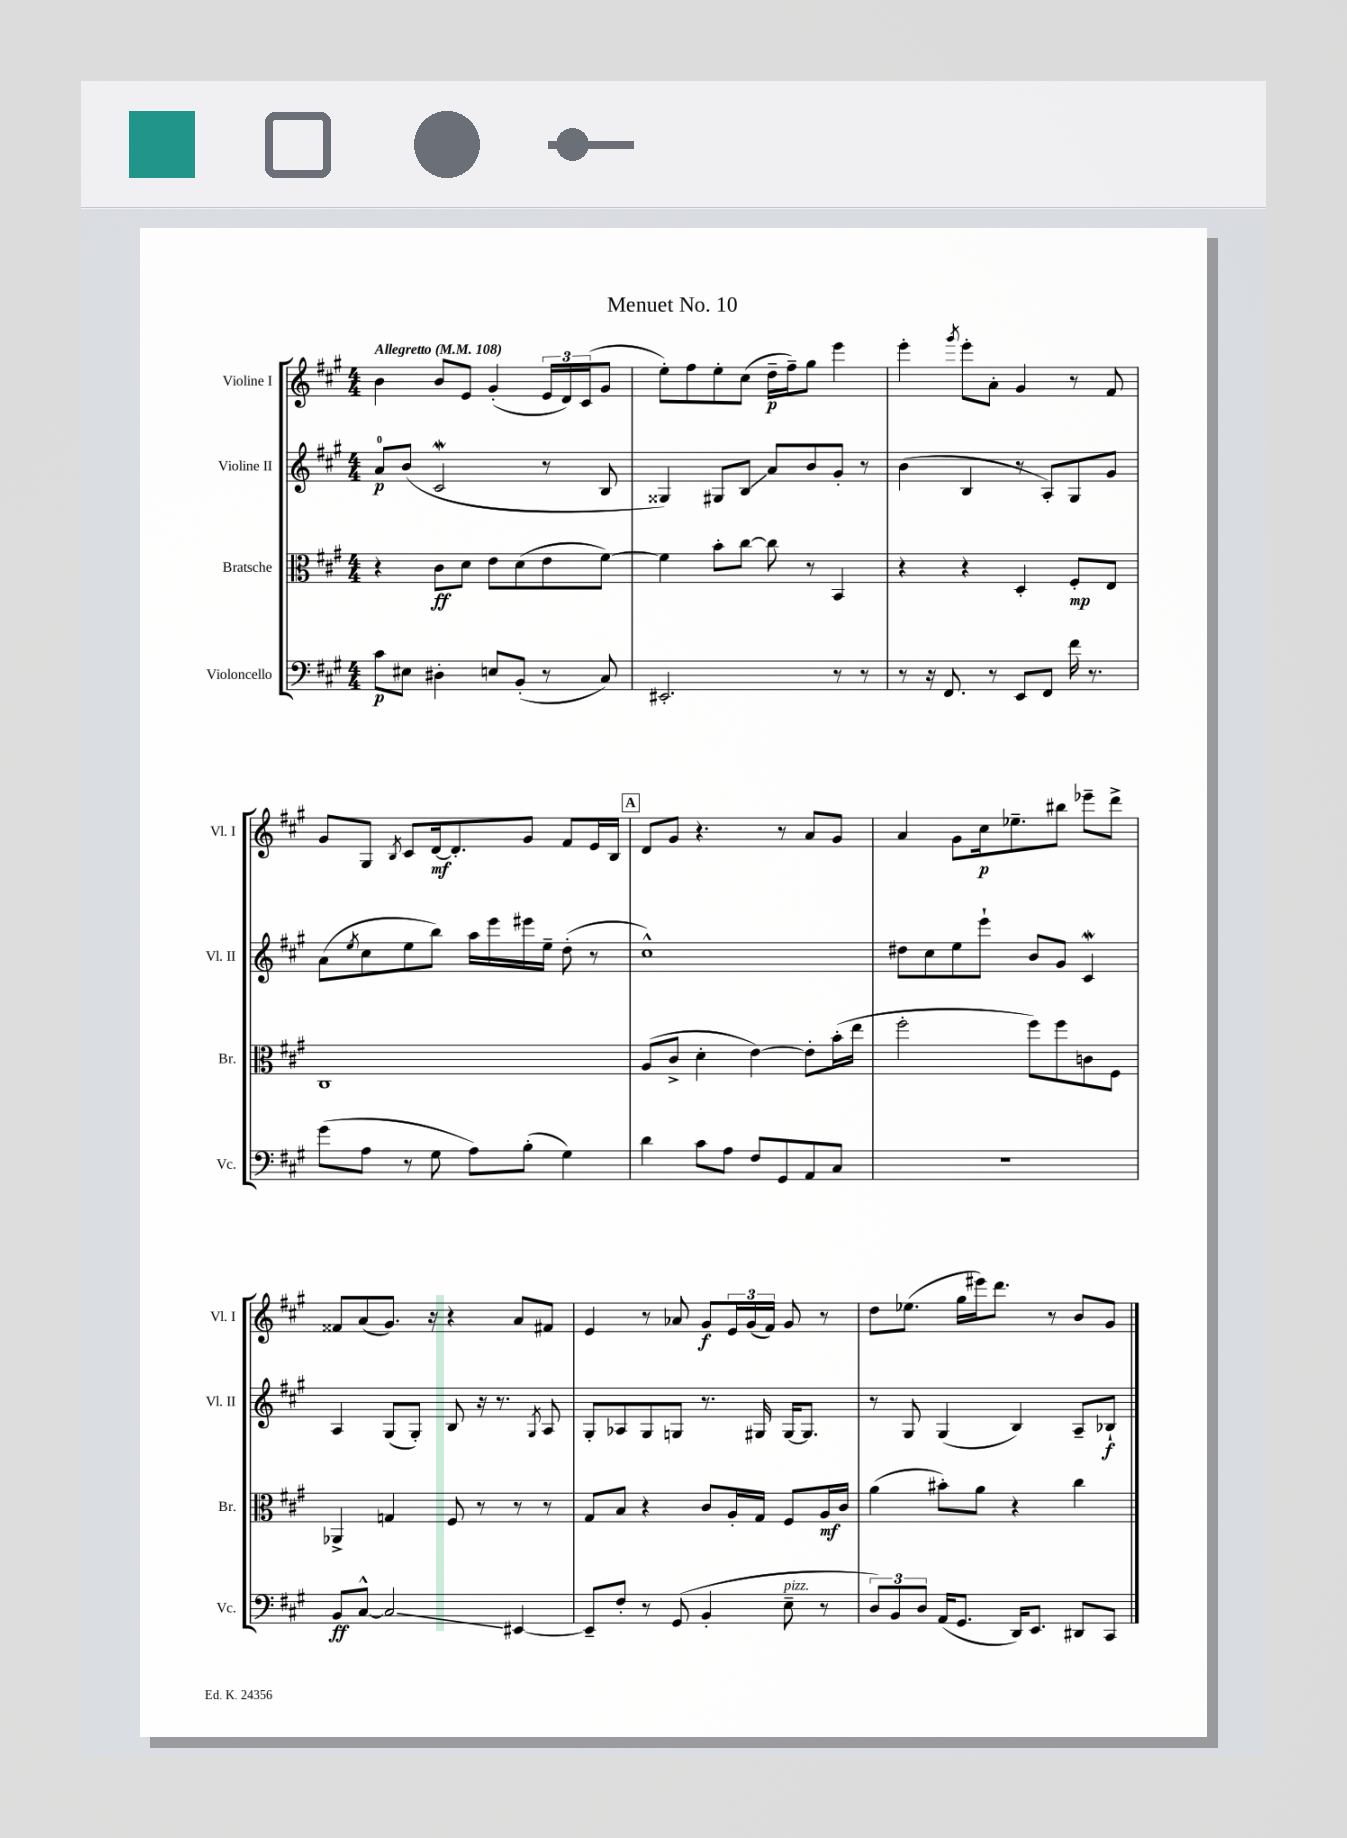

**kern	**kern	**kern	**kern
*staff4	*staff3	*staff2	*staff1
*clefF4	*clefC3	*clefG2	*clefG2
*k[f#c#g#]	*k[f#c#g#]	*k[f#c#g#]	*k[f#c#g#]
*M4/4	*M4/4	*M4/4	*M4/4
*MM108	*MM108	*MM108	*MM108
8c#	4r	8a	4b
8E#	.	(8b	.
4D#'	8c#	2c#	8b
.	8d	.	8e
8E	8e	.	(4g#'
(8BB'	(8d	.	.
8r	8e	8r	24e
.	.	.	24d)
.	.	.	(24c#
8C#)	[8f#)	8B	8g#
=	=	=	=
2.EE#'	4f#]	4G##)	8ee')
.	.	.	8ff#
.	8b'	8G#	8ee'
.	[8cc#	8B	(8cc#
.	8cc#]	8a	16dd~
.	.	.	16ff#~)
.	8r	8b	8gg#
8r	4BB	8g#'	4eee
8r	.	8r	.
=	=	=	=
8r	4r	(4b	4eee'
16r	.	.	.
8.FF#	.	.	.
.	.	.	8qggg#
.	4r	4B	8eee'
8r	.	.	8a'
8EE	4D'	8r	4g#
8FF#	.	8A')	.
16f#	8F#'	8G#	8r
8.r	.	.	.
.	8E	8g#	8f#
=	=	=	=
(8g#	1C#	(8a	8g#
.	.	8qee	.
8A	.	8cc#	8G#
.	.	.	8qB
8r	.	8ee	8c#
8G#	.	8bb)	[16d
.	.	.	8.d']
8A)	.	16aa	.
.	.	16eee	.
(8B'	.	16eee#	8g#
.	.	16ee~	.
4G#)	.	(8dd'	8f#
.	.	8r	16e
.	.	.	16B
=	=	=	=
4d	(8A	1cc#^^)	8d
.	8c#^	.	8g#
8c#	4d'	.	4.r
8A	.	.	.
8F#	[4e)	.	.
8GG#	.	.	8r
8AA	8e']	.	8a
8C#	(16b'	.	8g#
.	16ee	.	.
=	=	=	=
1r	2ff#'	8dd#	4a
.	.	8cc#	.
.	.	8ee	8g#
.	.	8eee`	16cc#
.	.	.	8.ee-~
.	8ff#)	8b	.
.	8ff#	8g#	8bb#
.	8c	4c#	8eee-~
.	8F#	.	8ddd^
=	=	=	=
8BB	4AA-^	4A	8f##
[8C#^^	.	.	(8a
2C#]	4G	(8G#	8.g#)
.	.	8G#')	.
.	.	.	16r
.	8F#	8B	4r
.	8r	16r	.
.	.	8.r	.
[4EE#	8r	.	8a
.	.	8qG#	.
.	8r	8A	8f#
=	=	=	=
8EE#~]	8G#	8G#'	4e
8F#'	8B	8A-	.
8r	4r	8G#	8r
(8GG#	.	8G	8a-
4BB'	8c#	8.r	8g#
.	16A'	.	24e
.	.	.	(24g#
.	16G#	16G#	.
.	.	.	24f#)
8E~	8F#	[16G#	8g#
.	.	8.G#]	.
8r	16A	.	8r
.	16c#	.	.
=	=	=	=
12D)	(4a	8r	8dd
12BB	.	.	.
.	.	8G#	(8.ee-
12D	.	.	.
(16AA	8b#')	(4G#	.
8.GG#	.	.	16gg#
.	8a	.	16eee#)
.	.	.	8.ddd
16DD)	4r	4B)	.
8.EE	.	.	.
.	.	.	8r
8DD#	4cc#	8A~	8b
8CC#	.	8B-`	8g#
==	==	==	==
*-	*-	*-	*-
